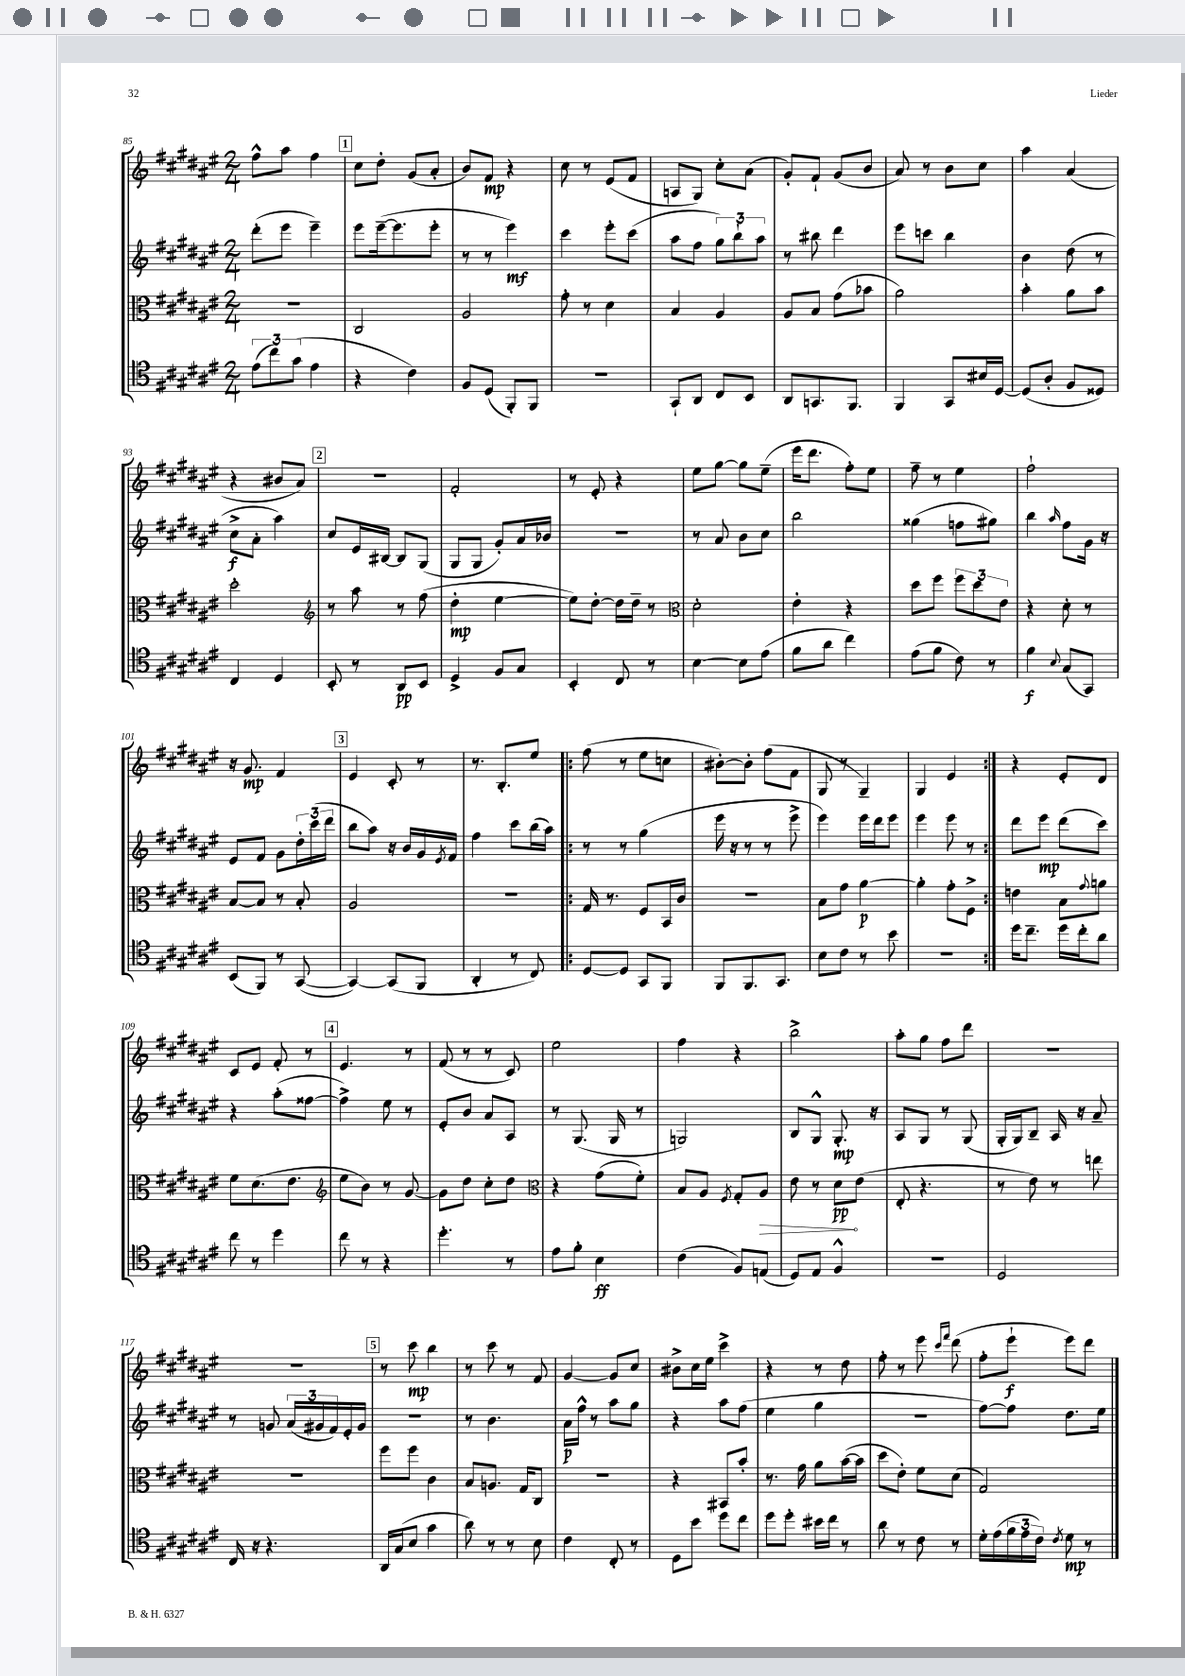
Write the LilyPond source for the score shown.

<<
\new StaffGroup <<
\new Staff = "s0" {
    \clef treble \key fis \major \numericTimeSignature \time 2/4
    fis''8-^ ais''8 fis''4 |
    \mark \markup { \box "1" } cis''8 dis''8-. gis'8( ais'8-. |
    b'8) fis'8\mp r4 |
    cis''8 r8 eis'8( fis'8 |
    a8 gis8) cis''8-. ais'8( |
    gis'8-.) fis'8-! gis'8( b'8 |
    ais'8) r8 b'8 cis''8 |
    ais''4 ais'4( |
    r4 bis'8 ais'8) |
    \mark \markup { \box "2" } R2 |
    fis'2-. |
    r8 eis'8-. r4 |
    eis''8 gis''8~ gis''8 eis''8--( |
    eis'''16 dis'''8. fis''8-.) eis''8 |
    fis''8-- r8 eis''4 |
    fis''2-! |
    r16 gis'8.\mp fis'4 |
    \mark \markup { \box "3" } eis'4 cis'8-. r8 |
    r8. b8.-. eis''8 |
    \repeat volta 2 { fis''8( r8 eis''8 c''8 |
    bis'8~-.) bis'8-. fis''8( fis'8 |
    gis8 r8 gis4--) |
    gis4 eis'4 | }
    r4 eis'8-. dis'8 |
    cis'8 eis'8 fis'8-. r8 |
    \mark \markup { \box "4" } eis'4. r8 |
    fis'8( r8 r8 cis'8) |
    eis''2 |
    fis''4 r4 |
    b''2-> |
    ais''8-. gis''8 fis''8 dis'''8 |
    R2 |
    r2 |
    \mark \markup { \box "5" } r8 cis'''8\mp b''4 |
    r8 cis'''8 r8 fis'8 |
    gis'4~ gis'8 cis''8 |
    bis'8-> cis''16 eis''16 cis'''4-> |
    r4 r8 dis''8 |
    fis''8-. r8 eis'''8 \grace { cis'''16 fis'''16 } dis'''8( |
    fis''8-. eis'''8-!\f eis'''8) dis'''8 \bar "|." |
}
\new Staff = "s1" {
    \clef treble \key fis \major \numericTimeSignature \time 2/4
    dis'''8-.( eis'''8 eis'''4--) |
    \mark \markup { \box "1" } eis'''8 eis'''16~--( eis'''8. eis'''8-. |
    r8 r8 eis'''4\mf) |
    cis'''4 eis'''8-. cis'''8( |
    ais''8 fis''8 \tuplet 3/2 { gis''8) b''8-! ais''8 } |
    r8 bis''8 dis'''4 |
    eis'''8 c'''8 b''4 |
    b'4 dis''8( r8 |
    cis''8->\f ais'8-. ais''4) |
    \mark \markup { \box "2" } cis''8 eis'16 bis16~ bis8 gis8( |
    gis8 gis8 gis'8-.) ais'16 bes'16 |
    R2 |
    r8 ais'8 b'8 cis''8 |
    b''2 |
    gisis''4( f''8 gis''8) |
    b''4 \grace { ais''16 } fis''8 gis'16 r16 |
    eis'8 fis'8 gis'8 \tuplet 3/2 { dis''16-. cis'''16( dis'''16 } |
    \mark \markup { \box "3" } b''8 ais''8) r16 b'16 gis'16 \acciaccatura { eis'8 } fis'16 |
    fis''4 cis'''8 b''16( ais''16) |
    \repeat volta 2 { r8 r8 gis''4( |
    eis'''16 r16 r8 r8 eis'''8-> |
    eis'''4) eis'''16 dis'''16 eis'''8 |
    eis'''4 eis'''8 r8 | }
    dis'''8 eis'''8\mp dis'''8( cis'''8) |
    r4 ais''8-.( fisis''8~ |
    \mark \markup { \box "4" } fisis''4->) eis''8 r8 |
    eis'8-. b'8 ais'8 ais8 |
    r8 gis8.( gis16 r8 |
    g2) |
    b8 gis8-^ gis8.-.\mp r16 |
    ais8 gis8 r8 gis8( |
    gis16-. gis16) b8-- ais16 r16 ais'8-- |
    r8 g'8 \tuplet 3/2 { ais'16( gis'16 fis'16) } eis'16-. gis'16 |
    \mark \markup { \box "5" } r2 |
    r8 b'4. |
    ais'16\p fis''16-^ r8 ais''8 gis''8 |
    r4 ais''8 fis''8( |
    eis''4 gis''4 |
    R2 |
    fis''8~) fis''8 dis''8. eis''16 \bar "|." |
}
\new Staff = "s2" {
    \clef alto \key fis \major \numericTimeSignature \time 2/4
    r2 |
    \mark \markup { \box "1" } cis2 |
    ais2 |
    gis'8-. r8 dis'4 |
    b4 ais4 |
    ais8 b8 gis'8( bes'8 |
    ais'2) |
    b'4-. ais'8 b'8 |
    dis''2-. |
    \mark \markup { \box "2" } \clef treble r8 ais''8 r8 fis''8( |
    dis''4-.\mp eis''4~ |
    eis''8) dis''8~-. dis''16 dis''16-- r8 |
    \clef alto dis'2-. |
    eis'4-. r4 |
    dis''8 fis''8 \tuplet 3/2 { fis''8 dis''8 eis'8 } |
    r4 dis'8-. r8 |
    b8~ b8 r8 b8-. |
    \mark \markup { \box "3" } ais2 |
    R2 |
    \repeat volta 2 { gis16 r8. fis8 b,16 cis'16 |
    R2 |
    b8 gis'8 ais'4~\p |
    ais'4-. gis'8-. fis8-> | }
    e'4 b8 \appoggiatura { gis'8 } a'8 |
    fis'8 dis'8.( eis'8. |
    \mark \markup { \box "4" } \clef treble eis''8 b'8) r8 gis'8~ |
    gis'8 dis''8 cis''8-. dis''8 |
    \clef alto r4 gis'8( fis'8-.) |
    b8 ais8 \acciaccatura { fis8 } gis8-. \once \override Hairpin.circled-tip = ##t ais8\> |
    eis'8 r8 dis'8\pp\! eis'8( |
    eis8-. r4. |
    r8 eis'8) r8 e''8 |
    R2 |
    \mark \markup { \box "5" } fis''8 fis''8 cis'4 |
    b8 a8. gis16 cis8 |
    R2 |
    r4 bis,8 b'8-. |
    r8. gis'16 ais'8 b'16~( b'16 |
    dis''8 eis'8-.) fis'8 dis'8( |
    gis2) \bar "|." |
}
\new Staff = "s3" {
    \clef tenor \key fis \major \numericTimeSignature \time 2/4
    \tuplet 3/2 { eis'8( cis''8) gis'8( } eis'4 |
    \mark \markup { \box "1" } r4 cis'4) |
    fis8 dis8( fis,8-.) fis,8 |
    R2 |
    gis,8-! ais,8 cis8 b,8 |
    ais,8 g,8. fis,8. |
    fis,4 gis,8 bis16 dis16~ |
    dis8( ais8-. fis8 disis8) |
    cis4 dis4 |
    \mark \markup { \box "2" } b,8-. r8 ais,8\pp b,8 |
    dis4-> fis8 gis8 |
    b,4-. cis8 r8 |
    b4~ b8 eis'8( |
    fis'8 ais'8 cis''4) |
    eis'8( fis'8 cis'8) r8 |
    fis'4\f \appoggiatura { b8 } gis8( gis,8) |
    b,8( fis,8) r8 gis,8~( |
    \mark \markup { \box "3" } gis,4~) gis,8( fis,8 |
    ais,4-. r8 cis8) |
    \repeat volta 2 { dis8~ dis8 gis,8 fis,8 |
    fis,8 fis,8. gis,8. |
    b8 cis'8 r8 b'8 |
    r2 | }
    dis''16 cis''8.-- dis''16 cis''16-. ais'8 |
    cis''8 r8 dis''4 |
    \mark \markup { \box "4" } cis''8 r8 r4 |
    dis''4.-. r8 |
    eis'8 fis'8-. b4\ff |
    cis'4( fis8) e8( |
    dis8) eis8 fis4-^ |
    r2 |
    dis2 |
    cis16 r16 r4. |
    \mark \markup { \box "5" } ais,16 gis16( b8 gis'4 |
    ais'8) r8 r8 b8 |
    cis'4 cis8-. r8 |
    dis8 b'8 dis''8 cis''8 |
    dis''8 dis''8-. bis'16 cis''16 r8 |
    ais'8 r8 cis'8 r8 |
    dis'16-. eis'16( \tuplet 3/2 { fis'16 eis'16 cis'16) } \acciaccatura { cis'8 } dis'8\mp r8 \bar "|." |
}
>>
>>
\layout { \context { \Score currentBarNumber = #85 } }
